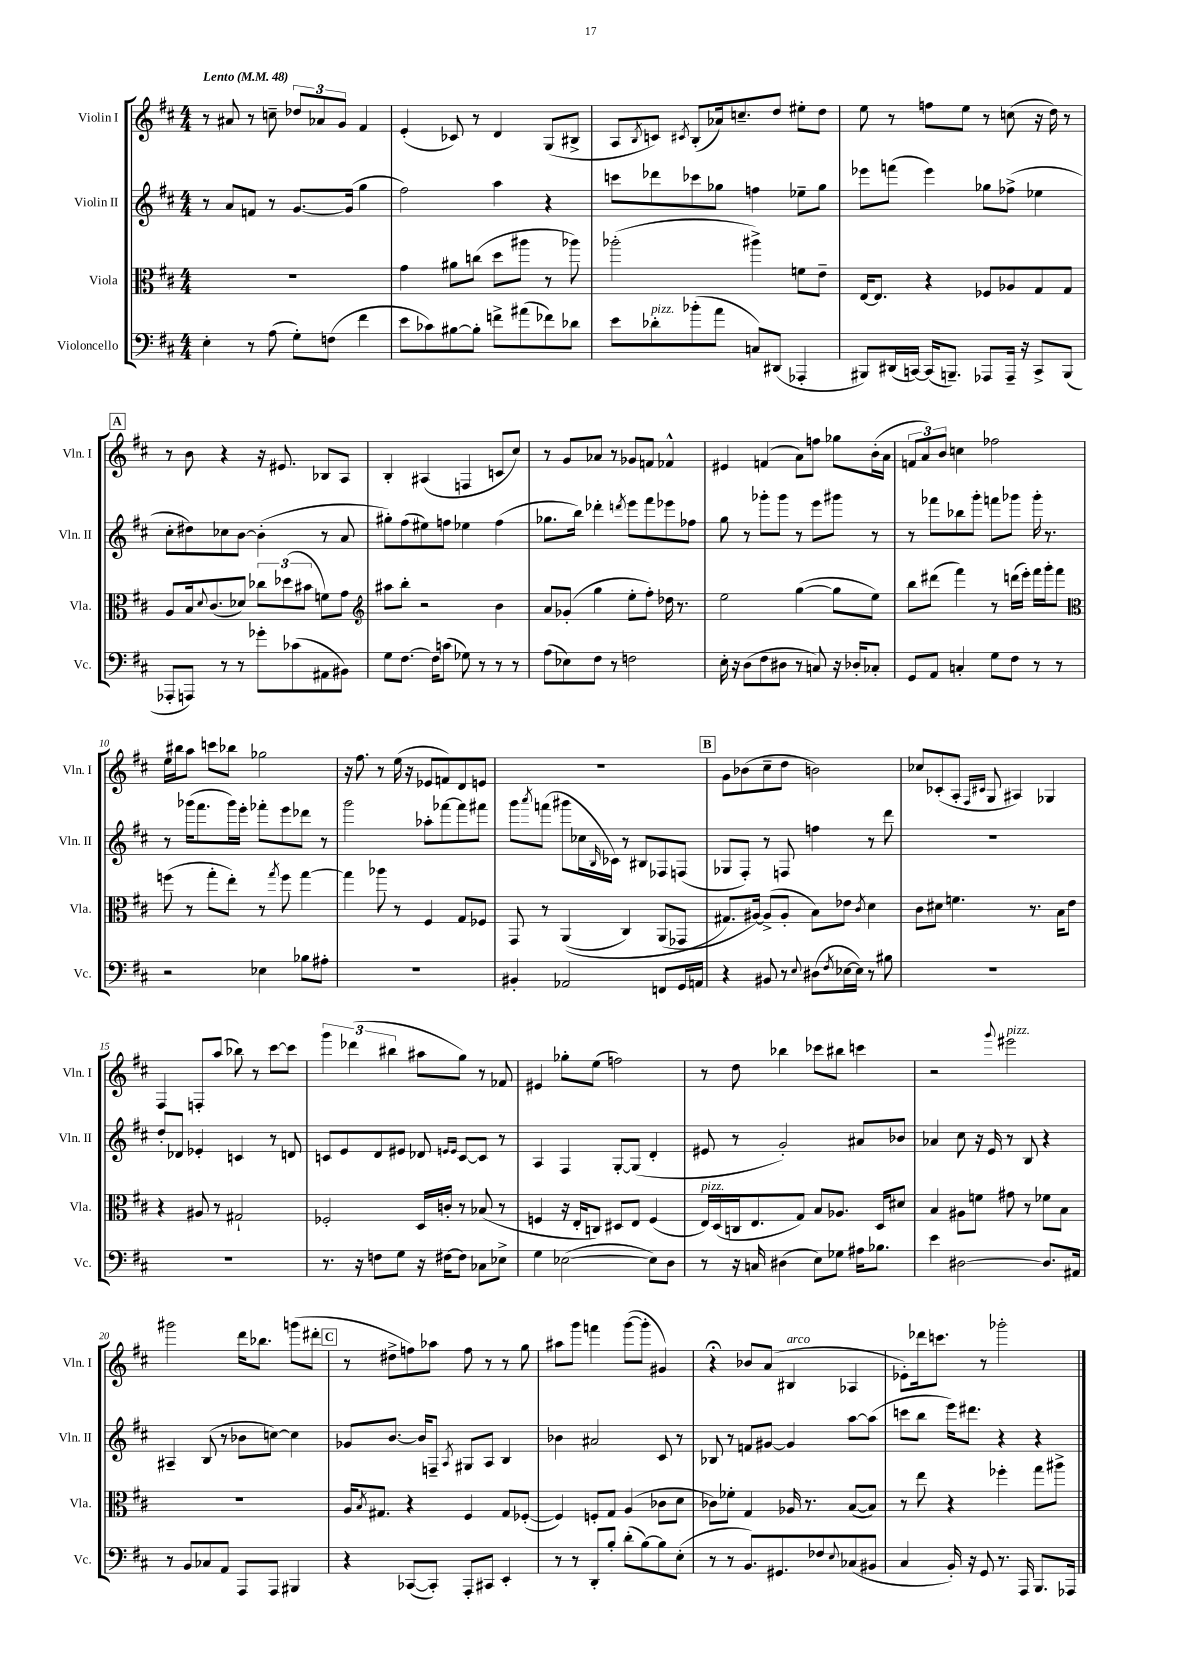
<<
\new StaffGroup <<
\new Staff = "s0" \with { instrumentName = "Violin I" shortInstrumentName = "Vln. I" } {
    \clef treble \key d \major \numericTimeSignature \time 4/4 \tempo "Lento" 4 = 48
    r8 ais'8 r8 c''8-- \tuplet 3/2 { des''8 aes'8 g'8 } fis'4 |
    e'4-.( ces'8) r8 d'4 g8( bis8-> |
    a8 \acciaccatura { b8 } c'8) \acciaccatura { cis'8 } b8-.( aes'16) c''8.-- d''8 eis''8-. d''8 |
    e''8 r8 f''8 e''8 r8 c''8( r16 d''16) r8 |
    \mark \markup { \box "A" } r8 b'8 r4 r16 eis'8. bes8 a8 |
    b4-. ais4( f4 c'8 cis''8) |
    r8 g'8 aes'8 r8 ges'8 f'8 fes'4-^ |
    eis'4 f'4( a'8) f''8 ges''8 b'16-.( a'16 |
    \tuplet 3/2 { f'8 a'8) b'8 } c''4 fes''2 |
    e''16 bis''16 a''8 c'''8 bes''8 ges''2 |
    r16 fis''8. r8 e''16( r16 ees'8 f'8) d'8 e'8 |
    R1 |
    \mark \markup { \box "B" } g'8 bes'8( cis''8-- d''8 b'2) |
    ces''8 ces'8-.( a8-. \grace { fis16 cis'16 } g8 ais4) ges4 |
    fis4 f8-. a''8( bes''8) r8 cis'''8~ cis'''8 |
    \tuplet 3/2 { g'''4 des'''4( bis''4 } ais''8 g''8) r8 fes'8 |
    eis'4 ges''8-. e''8( f''2) |
    r8 d''8 bes''4 ces'''8 bis''8 c'''4 |
    r2 \appoggiatura { g'''8 } eis'''2^\markup { \italic "pizz." } |
    gis'''2 d'''16 bes''8. g'''8( dis'''8-. |
    \mark \markup { \box "C" } r8 dis''8-> f''8) aes''8 f''8 r8 r8 g''8 |
    ais''8 g'''8 f'''4 g'''8~( g'''8-. gis'4) |
    r4\fermata bes'8 a'8( bis4^\markup { \italic "arco" } aes4 |
    ees'8-.) des'''16 c'''8. r8 ges'''2-. \bar "|." |
}
\new Staff = "s1" \with { instrumentName = "Violin II" shortInstrumentName = "Vln. II" } {
    \clef treble \key d \major \numericTimeSignature \time 4/4
    r8 a'8 f'8 r8 g'8.~ g'16( g''4 |
    fis''2) a''4 r4 |
    c'''8 des'''8 ces'''8 ges''8 f''4 ees''8-- ges''8 |
    ees'''8 f'''8( ees'''4) ges''8 fes''8->( ees''4 |
    \mark \markup { \box "A" } cis''8-. dis''8) ces''8 b'8~ b'4-.( r8 a'8 |
    gis''8-.) fis''8( eis''8) f''8 ees''4 f''4( |
    ges''8. b''16) des'''4-. \acciaccatura { d'''8 } e'''8 fis'''8 ees'''8 fes''8 |
    g''8 r8 ges'''8-. ges'''8 r8 e'''8 gis'''8 r8 |
    r8 fes'''8 bes''8 g'''8-. f'''8 ges'''8 ges'''16-. r8. |
    r8 ges'''16( fis'''8. ges'''16) e'''16-. fes'''8-. e'''8 des'''8 r8 |
    g'''2 aes''8-. fes'''8~ fes'''8 fis'''8 |
    g'''8 \acciaccatura { a'''8 } f'''8( gis'''8 ces''16 \grace { b16 } ces'16) r8 bis8 fes8 f8( |
    \mark \markup { \box "B" } ges8 fis8-.) r8 f8 f''4 r8 d'''8 |
    R1 |
    d''8-. des'8 ees'4-. c'4 r8 d'8 |
    c'8 e'8 d'8 eis'8 des'8 \grace { e'16 e'16 } c'8~ c'8 r8 |
    a4 fis4 g8~-. g8( d'4-. |
    eis'8 r8 g'2-.) ais'8 bes'8 |
    aes'4 cis''8 r16 e'16 r8 b8 r4 |
    ais4-- b8( r8 bes'8 c''8~) c''4 |
    \mark \markup { \box "C" } ges'8 b'8.~ b'16 f8-- \acciaccatura { a8 } gis8 a8 b4 |
    bes'4 ais'2 cis'8 r8 |
    bes8 r8 f'8 gis'8~ gis'4 a''8~ a''8( |
    c'''8 b''8 e'''16) dis'''8. r4 r4 \bar "|." |
}
\new Staff = "s2" \with { instrumentName = "Viola" shortInstrumentName = "Vla." } {
    \clef alto \key d \major \numericTimeSignature \time 4/4
    R1 |
    g'4 ais'8 c''8( d''8 ais''8 r8 aes''8) |
    aes''2-.( ais''4->) f'8 e'8-- |
    e16~ e8. r4 fes8 aes8 g8 g8 |
    \mark \markup { \box "A" } a8 b16 \appoggiatura { d'8 } cis'8.( des'8) \tuplet 3/2 { ces''8 des''8( bis'8 } f'8) g'8 |
    \clef treble ais''8 b''8-. r2 b'4 |
    a'8 ges'8-.( g''4 e''8-. fis''8-.) des''16 r8. |
    e''2 g''4~( g''8 e''8) |
    b''8 dis'''8( fis'''4) r8 d'''16( e'''16-.) fis'''16 g'''16-. fis'''8 |
    \clef alto f''8( r8 g''8-. e''8-.) r8 \acciaccatura { g''8 } f''8 g''4~ |
    g''4 aes''8 r8 fis4 g8 fes8 |
    g,8 r8 a,4(\( cis4) a,8( ges,8 |
    \mark \markup { \box "B" } gis8.\) ais16~) ais8->( ais8-. b8) ees'8 \acciaccatura { cis'8 } d'4 |
    cis'8 dis'8 f'4. r8. b16 e'8 |
    r4 ais8 r8 gis2-! |
    fes2-. d16 c'16-. r8 bes8( r8 |
    f4 r16 e16-. c8) dis8 e8 f4( |
    e16^\markup { \italic "pizz." }) d16( c16 e8. g8) b8 aes8. d16 dis'8 |
    b4 ais8 f'8 gis'8 r8 fes'8 b8 |
    R1 |
    \mark \markup { \box "C" } a16 \acciaccatura { b8 } gis8. r4 fis4 gis8 fes8~-.( |
    fes4) f8-. g8 a4( ces'8 d'8 |
    ces'8) fes'8-. g4 aes16 r8. b8~( b8) |
    r8 e''8 r4 fes''4-. g''8 ais''8-> \bar "|." |
}
\new Staff = "s3" \with { instrumentName = "Violoncello" shortInstrumentName = "Vc." } {
    \clef bass \key d \major \numericTimeSignature \time 4/4
    e4-. r8 a8( g8-.) f8( fis'4 |
    e'8 ces'8) bis8~ bis8-. f'8-> ais'8( fes'8) des'8 |
    e'8 des'8-.^\markup { \italic "pizz." } bes'8-.( a'8 c8) dis,8( aes,,4-. |
    bis,,8) dis,16( c,16~) c,16( b,,8.--) aes,,8 aes,,16-- r16 c,8-> b,,8( |
    \mark \markup { \box "A" } aes,,8-. a,,8) r8 r8 ges'8-. ces'8( ais,8 bis,8) |
    g8 fis8.~ fis16 c'8( ges8) r8 r8 r8 |
    a8( ees8) fis8 r8 f2 |
    e16-. r16 d8( fis8 dis8 r8 c8) r16 des16-. ces8-. |
    g,8 a,8 c4-. g8 fis8 r8 r8 |
    r2 ees4 bes8 ais8-. |
    R1 |
    bis,4-. aes,2 f,8 g,16 a,16 |
    \mark \markup { \box "B" } r4 bis,8 r8 \appoggiatura { e8 } dis8( \acciaccatura { fis8 } ees16~ ees16) r8 bis8 |
    R1 |
    R1 |
    r8. r16 f8 g8 r16 fis16~ fis8 ces8 ees8-> |
    g4 ees2~( ees8) d8 |
    r8 r16 c16 dis4( e8) ges8 ais16 bes8. |
    e'4 dis2~ dis8. ais,16 |
    r8 b,8 ces8 a,8 a,,8 a,,8 bis,,4 |
    \mark \markup { \box "C" } r4 ces,8~( ces,8-.) a,,8-. cis,8 e,4-. |
    r8 r8 d,8-. b8-. d'8-.( b8~) b8 e8-.( |
    r8 r8 b,8.) gis,8. fes8 \appoggiatura { e8 } ces8( bis,8 |
    cis4 b,16-.) r16 g,8 r8. a,,16 b,,8. aes,,16 \bar "|." |
}
>>
>>
